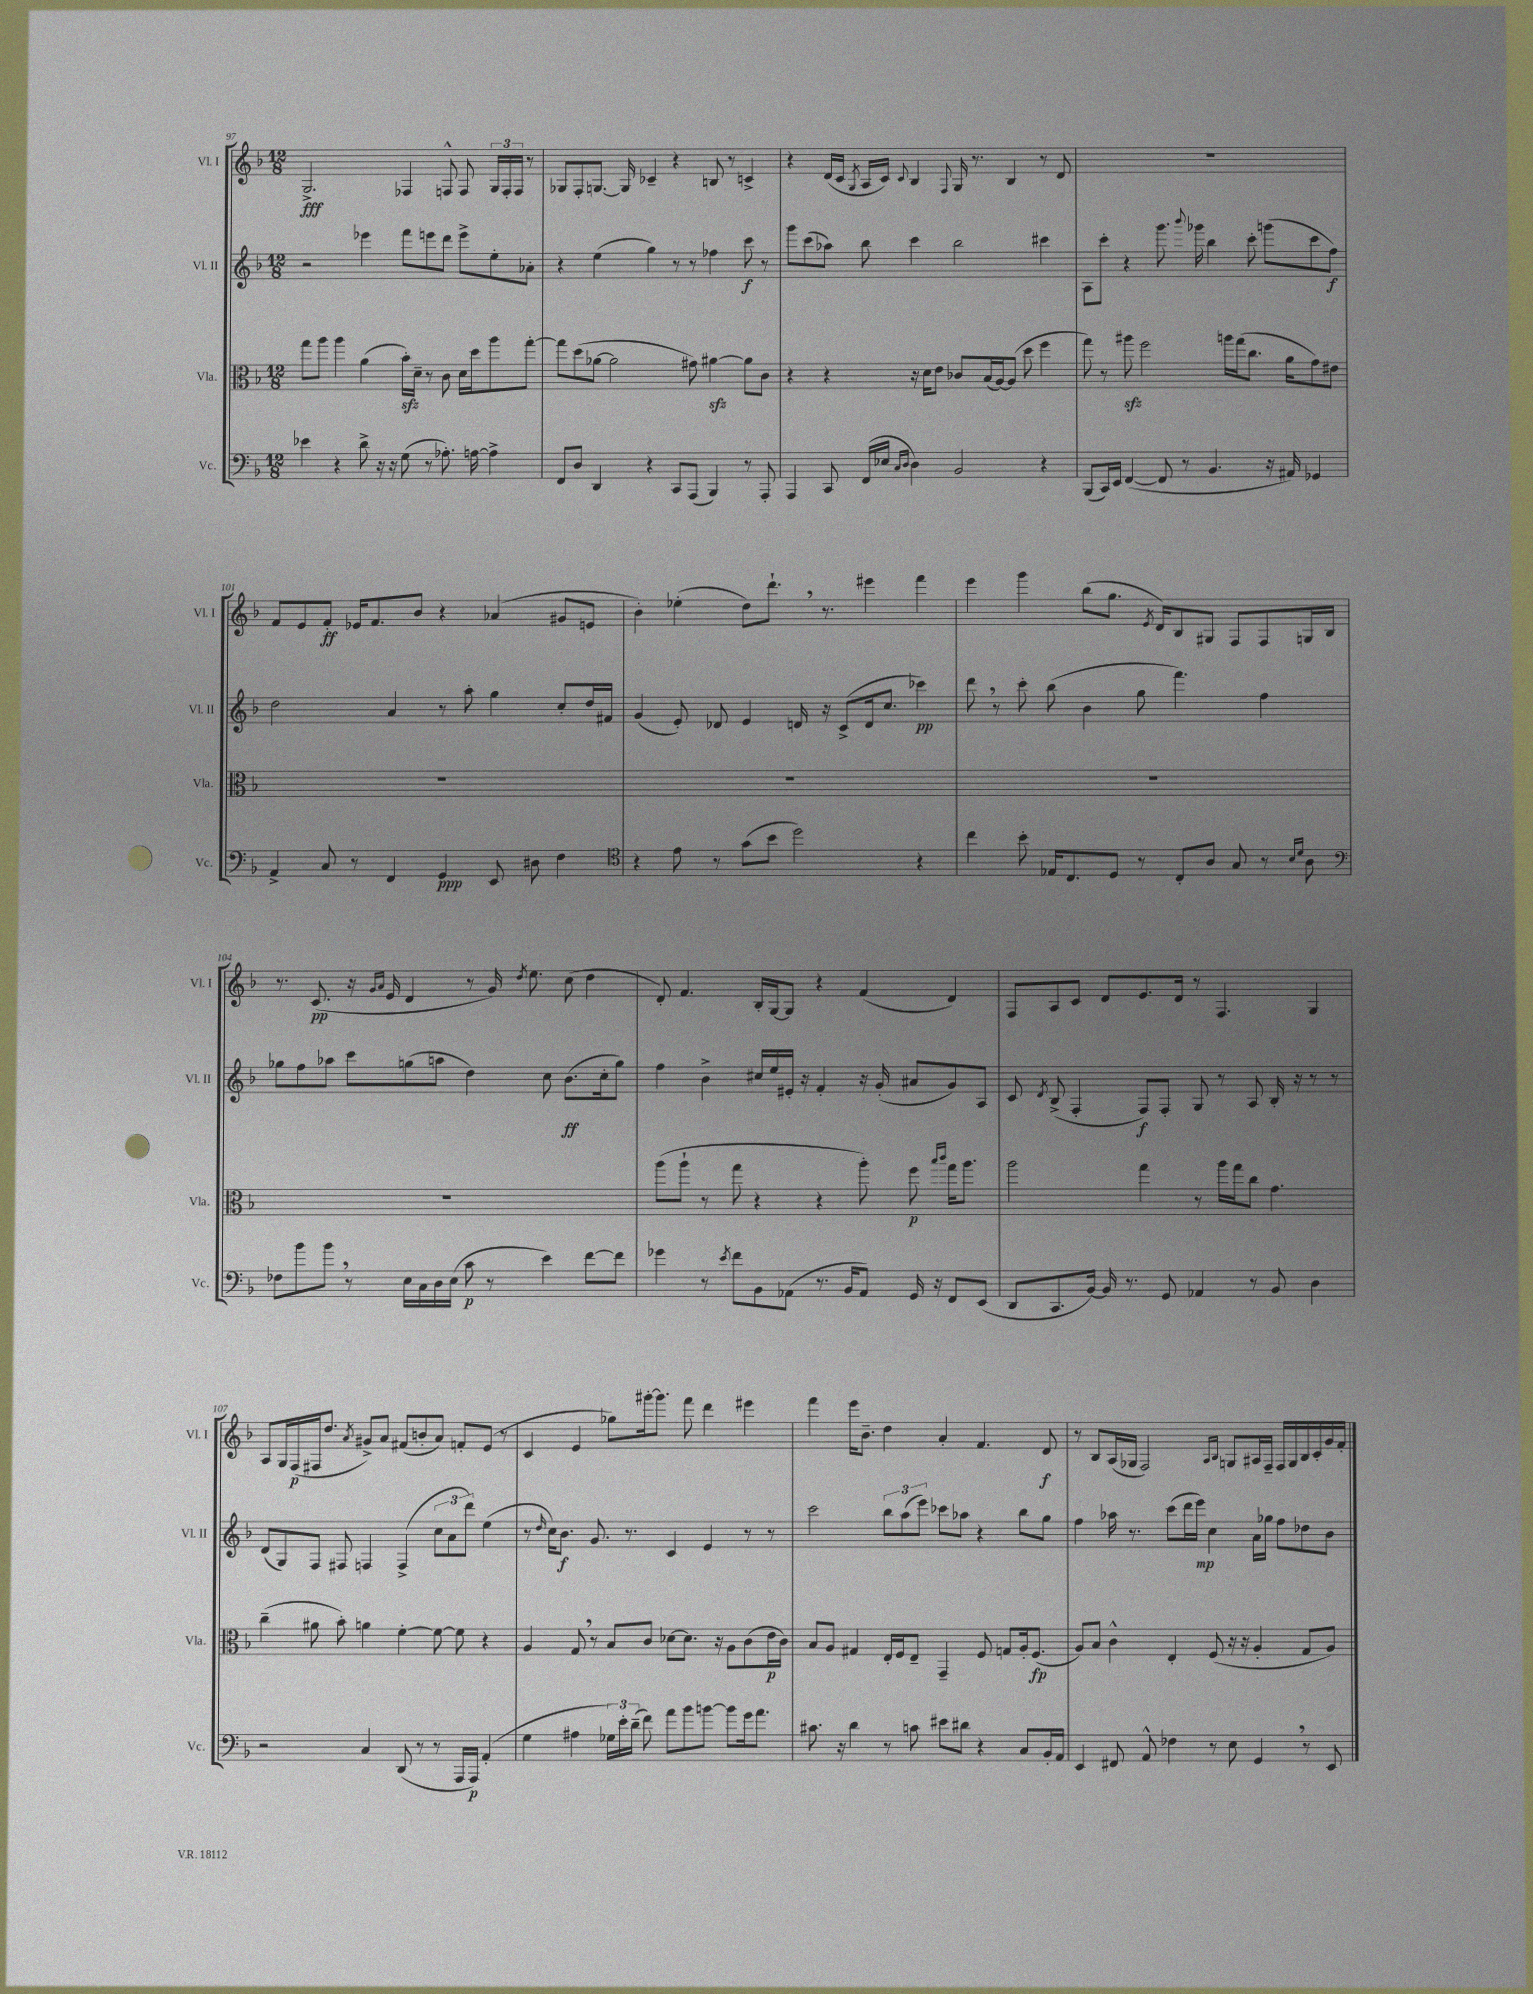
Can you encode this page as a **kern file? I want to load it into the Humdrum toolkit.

**kern	**kern	**kern	**kern
*staff4	*staff3	*staff2	*staff1
*clefF4	*clefC3	*clefG2	*clefG2
*k[b-]	*k[b-]	*k[b-]	*k[b-]
*M12/8	*M12/8	*M12/8	*M12/8
4e-\	8gg\L	2r	2.G^/
.	8aa\J	.	.
4r	4aa\	.	.
8d^\	(4a\	4eee-\	.
16r	.	.	.
16r	.	.	.
(8G\	16b-'\LL)	8fff\L	4F-/
.	16d~\JJ	.	.
8r	8r	8eee\	.
8.A-'\)	8c\	8ddd\J	8F^^/
.	16d\LL	8eee^\L	8F/
[16A\	16dd\J	.	.
4A^\]	8aa\	8ee'\	24G/LL
.	.	.	24F'/
.	.	.	24F/JJ
.	[8gg'\J	8a-'\J	8r
=	=	=	=
8FF/L	8gg\]L	4r	8G-/L
8D/J	(8dd\	.	8F'/
4DD/	[8a-\J	(4ee\	[8.G/J
.	2a-\]	.	.
.	.	.	16G/]
4r	.	4gg\)	4c-~/
8CC/L	.	8r	4r
(8AAA/J	8g#\)	8r	.
4BBB-/)	[4a#\	4ff-\	8B/
.	.	.	8r
8r	8a#\]L	8ccc\	4c^/
8AAA'/	8c\J	8r	.
=	=	=	=
4AAA/	4r	8ggg\L	4r
.	.	(8ccc\	.
8CC/	4r	8aa-\J)	(16d/LL
.	.	.	16c/JJ
.	.	.	8qG/
(16FF/LL	.	8bb-\	16A/LL
16E-/JJ	.	.	16c/JJ)
16qqC/LL	.	.	.
16qqD/JJ	.	.	8qqc/
4D\)	16r	4ccc\	4B-/
.	16d\LK	.	.
.	8e\J	.	.
.	.	.	8qqF/
2BB-/	8c-/L	2bb-\	16G/
.	.	.	8.r
.	(16B-/L	.	.
.	[16A/J)	.	.
.	(8A/]J	.	4B-/
.	8dd\	.	.
4r	4ff\	4ccc#\	8r
.	.	.	8d/
=	=	=	=
(8BBB-/L	8gg\)	8A\L	1.r
16CC/L)	8r	8ccc'\J	.
16EE/JJ	.	.	.
([4FF/	8aa#\	4r	.
.	2ff\	.	.
8FF/]	.	8.ggg\	.
8r	.	.	.
.	.	8qqbbb-/	.
.	.	16ggg-\	.
4.BB-/	.	4bb-\	.
.	16aa\LL	.	.
.	(16gg\J	.	.
.	8.cc\J	8ccc'\	.
16r	.	(8ggg\L	.
16AA#/)	16a\LK	.	.
4GG-/	8g\)	8ccc\	.
.	8e#\J	8ff\J)	.
=	=	=	=
4AA^/	1.r	2dd\	8f/L
.	.	.	8e/
8C/	.	.	8f'/J
8r	.	.	16e-/LK
.	.	.	8.f/
4FF/	.	4a/	.
.	.	.	8b-/J
4GG/	.	8r	4r
.	.	8aa'\	.
8EE/	.	4gg\	(4a-/
8D#\	.	.	.
4F\	.	8cc'/L	8g#/L
.	.	16dd/L	8e/J
.	.	16f#/JJ	.
=	=	=	=
*clefC4	*	*	*
4r	1.r	(4g/	4b-'\)
8e\	.	8e'/)	(4ee-'\
8r	.	8d-/	.
(8g\L	.	4e/	8dd\L)
8b-\J	.	.	8.ddd`\J
2dd\)	.	16d/	.
.	.	16r	8.r
.	.	(8c^/L	.
.	.	16d/k	4eee#\
.	.	8.cc/J	.
4r	.	4ccc-\)	4fff\
=	=	=	=
4cc\	1.r	8ddd\	4eee\
.	.	8r	.
8b-'\	.	8ccc'\	4ggg\
16E-/LK	.	(8bb-\	.
8.C/	.	.	.
.	.	4b-\	(8bb-\L
8D/J	.	.	8.gg\J
8r	.	8gg\	.
.	.	.	8qe/
.	.	.	16d/LK)
8C'/L	.	4.fff\)	8B-/
8A/J	.	.	8G#/J
8G/	.	.	8F/L
8r	.	4ff\	8F/
16qqB-/LL	.	.	.
16qqd/JJ	.	.	.
8A\	.	.	16G/L
.	.	.	16B-/JJ
=	=	=	=
*clefF4	*	*	*
8F-\L	1.r	8gg-\L	8.r
8b-\	.	8ff\	.
.	.	.	(8.c/
8b-\J	.	8aa-\J	.
8r	.	8ccc\L	16r
.	.	.	16qqg/LL
.	.	.	16qqa/JJ
.	.	.	16e/
16E\LL	.	(8gg\	4d/
16C\	.	.	.
16D\	.	8aa\J	.
(16E\JJ	.	.	.
8c\	.	4dd\)	8r
8r	.	.	16g/)
.	.	.	8qdd/
.	.	.	8.ee\
4e\)	.	8cc\	.
.	.	(8.b-\L	(8cc\
[8f\L	.	.	4dd\
.	.	16cc'\k	.
8f\]J	.	8gg\J)	.
=	=	=	=
4g-\	(8aa\L	4ff\	8d'/)
.	8aa`\J	.	4.f/
8r	8r	4b-^\	.
8qe/	.	.	.
8f\L	8gg\	.	.
8BB-\	4r	16cc#/LL	16B-'/LL
.	.	16ee/	[16G/J
(8AA-\J	.	16e#'/JJ	8G/]J
.	.	16r	.
8.r	4r	4f'/	4r
16BB-/LK	.	.	.
8AA-/J)	8aa'\)	16r	(4f/
.	.	(16g'/	.
16GG/	8ff\	8a#/L	.
16r	.	.	.
.	16qqbb-/LL	.	.
.	16qqccc/JJ	.	.
8FF/L	16gg\LK	8g/)	4d/)
.	8.aa\J	.	.
(8EE/J	.	8A/J	.
=	=	=	=
8DD/L	2aa\	8c/	8F/L
.	.	8qd/	.
8.CC/	.	(8B-^/	8A/
.	.	4F'/	8c/J
[16BB-/Jk)	.	.	.
16BB-/]	.	.	8d/L
8.r	.	.	.
.	4gg\	8F/L)	8.e/
8GG/	.	8F'/J	.
.	.	.	16d/Jk
4AA-/	8r	8G/	8r
.	16aa\LL	8r	4.F/
.	16gg\J	.	.
8r	8cc\J	8A/	.
8BB-/	4.g\	16B-'/	.
.	.	16r	.
4D\	.	8r	4G/
.	.	8r	.
=	=	=	=
2r	(4cc~\	(8d/L	8A/L
.	.	8G/)	16G/L
.	.	.	(16F/
.	8a#\	8F/J	16F#/J
.	.	.	8.dd/J
.	8b-'\)	8F#/	.
.	.	.	8qa/
4C/	4a\	4F/	8g#^/L)
.	.	.	8a/J
(8DD/	[4f'\	(4F^/	(8f#/L
8r	.	.	8b'/
8r	8f\_	12cc\L	8a/J)
.	.	12a\	.
16AAA/LL	8f\]	.	8f'/L
.	.	12ddd\J)	.
16AAA/JJ)	.	.	.
(4AA'/	4r	(4ee\	(8e/J
.	.	.	8r
=	=	=	=
4G\	4A/	8r	4c/
.	.	16qqdd/	.
.	.	16cc\LK)	.
.	.	8.b-\J	.
4A#\	8G/	.	4e/
.	8r	8.g/	.
24G-\LL)	8B-/L	.	8gg-\L)
24e'\	.	.	.
.	.	8.r	.
(24d~\JJ	.	.	.
8f\)	8c/J	.	[16ggg#'\k
.	.	.	8.ggg#\]J
8a\L	[8d-\L	4c/	.
8b-\	8.d-\]J	.	8fff\
[8b\J	.	4e/	4ddd\
.	16r	.	.
8b\]L	8A\L	.	.
16g\k	(8c\	8r	4eee#\
8.a\J	.	.	.
.	16e\L	8r	.
.	16c\JJ)	.	.
=	=	=	=
8.c#\	8B-/L	2ccc\	4fff\
.	8A/J	.	.
16r	.	.	.
4d\	4G#/	.	16eee\LK
.	.	.	8.b-~\J
8r	16E'/LL	12bb-\L	4dd\
.	16F/J	.	.
.	.	(12aa\	.
8c\	8E~/J	.	.
.	.	12eee\J)	.
8e#\L	4GG~/	8ccc-\L	4a'/
8d#\J	.	8aa-\J	.
4r	8F/	4r	4.f/
.	8G/L	.	.
8C/L	16A'/k	8bb-\L	.
.	(8.F/J	.	.
16BB-'/L	.	8gg\J	8d/
16AA/JJ	.	.	.
=	=	=	=
4EE/	8A/L)	4ff\	8r
.	8B-/J	.	8B-/L
8FF#/	4c^^\	16aa-\	(16A/L
.	.	8.r	16G-/JJ
8AA^^/	.	.	2F/)
4F-\	4E'/	(8ccc\L	.
.	.	16ddd\L	.
.	.	16eee\JJ)	.
8r	(8F/	4cc\	.
.	.	.	16qqA/LL
.	.	.	16qqB-/JJ
8E\	16r	.	8G/L
.	16r	.	.
4GG/	4A'/	16a\LL	16A#/L
.	.	16gg-\JJ	16F~/JJ
.	.	8ff\L	16F/LL
.	.	.	16G/
8r	8G/L	8dd-\	16B-/
.	.	.	16c'/
8EE/	8A/J)	8b-\J	16g/
.	.	.	16f'/JJ
==	==	==	==
*-	*-	*-	*-
